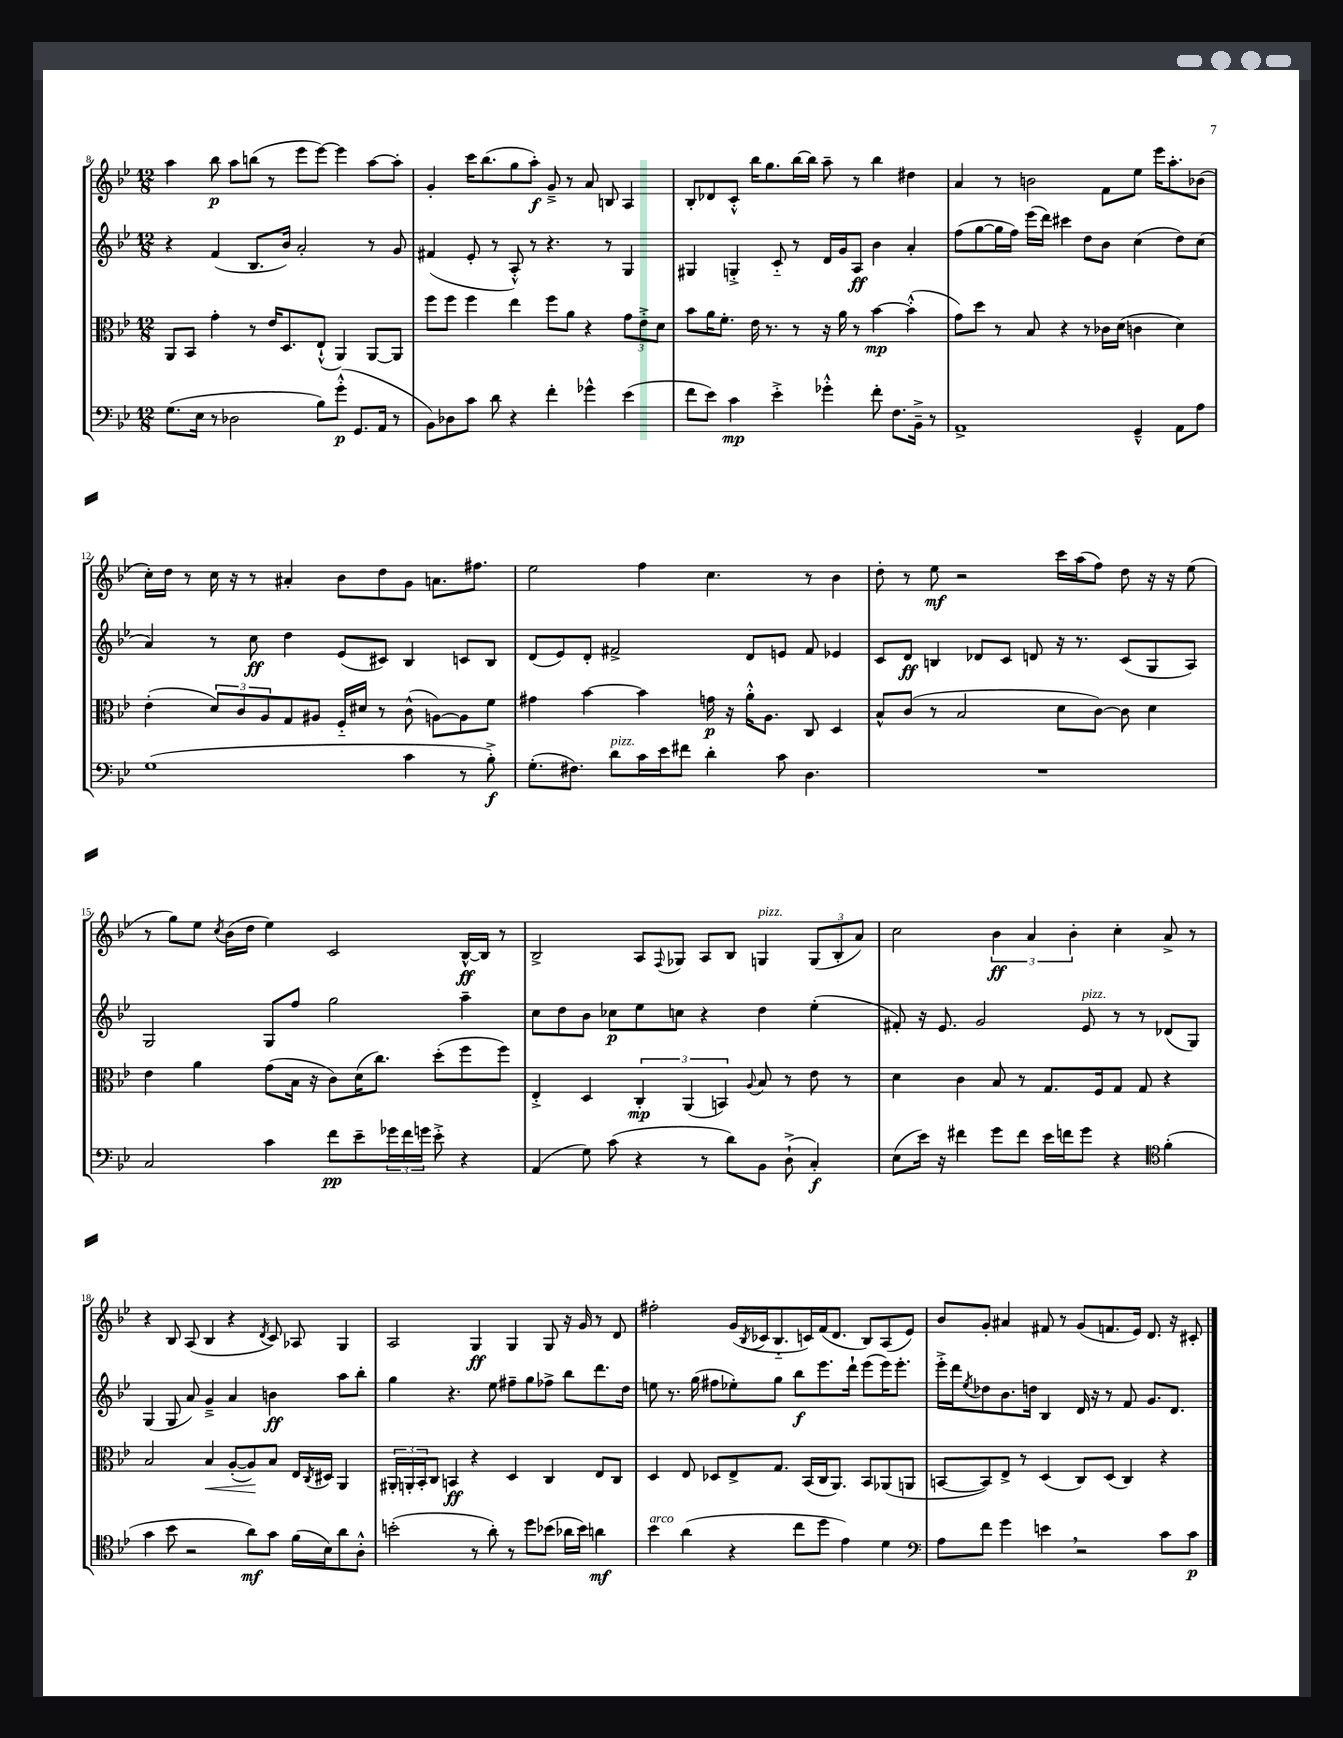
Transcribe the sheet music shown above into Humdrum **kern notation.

**kern	**kern	**kern	**kern
*staff4	*staff3	*staff2	*staff1
*clefF4	*clefC3	*clefG2	*clefG2
*k[b-e-]	*k[b-e-]	*k[b-e-]	*k[b-e-]
*M12/8	*M12/8	*M12/8	*M12/8
(8.G	8AA	4r	4aa
.	8BB-	.	.
16E-	.	.	.
8r	4g'	(4f	8bb-
2D-	.	.	8aa
.	8r	8.B-	(8bb
.	16e-	.	8r
.	8.D	16b-)	.
.	.	2a'	8eee-
8B-)	(8E-`^^	.	[8eee-)
(8g'^^	4AA)	.	4eee-]
8.GG	.	.	.
.	[8AA	8r	[8aa
16AA	.	.	.
8r	8AA]	8g	8aa']
=	=	=	=
8BB-)	8ff	(4f#	4g'
8D-	8ff	.	.
8c	4ff	8e-'	16ccc
.	.	.	(8.bb-
8d	.	8r	.
4r	4ee-	8A'^^)	8gg
.	.	8r	8aa')
4f'	8ff	4.r	8g~^
.	8a	.	8r
4g-^^	4r	.	8a
.	.	8r	8B
(4e-	12g	4G	4A
.	12e-'^	.	.
.	12d	.	.
=	=	=	=
8f	8b-	4G#	8B-'
8e-)	16a	.	8d-
.	8.f'	.	.
4c	.	4G'^	8c'^^
.	16e-	.	16bb-
.	8.r	.	8.gg
4e-'^	.	8c'~	.
.	8r	8r	[16bb-
.	.	.	16bb-]
4g-'^^	16r	16d	8aa~
.	16a	16g	.
.	8r	8A	8r
8f'	[4b-	4b-	4bb-
8.F	.	.	.
.	(4b-'^^]	4a'	4dd#
16BB-~^	.	.	.
8r	.	.	.
=	=	=	=
1AA^	8g)	(8ff	4a
.	8dd	[8gg	.
.	8r	16gg]	8r
.	.	16ff)	.
.	8B-	(16eee-	2b
.	.	16ddd)	.
.	4r	4ccc#	.
.	8r	8dd	.
.	16c-	8b-	8f
.	(16d	.	.
4GG~^^	4c	(4cc	8ee-
.	.	.	16eee-
.	.	.	8.aa'
8AA	4d)	8dd)	.
8A	.	(8cc	(8b-
=	=	=	=
(1G	(4e-'	4a)	16cc')
.	.	.	16dd
.	.	.	8r
.	12d)	8r	16cc
.	.	.	16r
.	12c	.	.
.	.	8cc	8r
.	12A	.	.
.	8G	4dd	4a#'
.	8A#	.	.
.	16F'~	(8e-	8b-
.	16d#	.	.
.	8r	8c#)	8dd
4c	(8c^^	4B-	8g
.	[8A)	.	8.a
8r	8A]	8c	.
.	.	.	8.ff#
8B-'^)	8f	8B-	.
=	=	=	=
(8.G'	4g#	(8d	2ee-
.	.	8e-)	.
8.F#)	.	.	.
.	[4b-	8d'	.
8d	.	2f#^	.
16c	4b-]	.	4ff
16e-	.	.	.
8f#	.	.	.
4d'	16g	.	4.cc
.	16r	.	.
.	16a'^^	8d	.
.	8.A	.	.
8c	.	8e	.
4.D	8C	8f#	8r
.	4D	4e-	4b-
=	=	=	=
1.r	8B-^^	8c	8dd'
.	(8c	8d	8r
.	8r	4B	8ee-
.	2B-	.	2r
.	.	8d-	.
.	.	8c	.
.	.	8d	.
.	8d	16r	16ccc
.	.	8.r	(16aa
.	[8c)	.	8ff)
.	8c]	(8c	8dd
.	4d	8G	16r
.	.	.	16r
.	.	8A)	(8ee-
=	=	=	=
2C	4e-	2G	8r
.	.	.	8gg)
.	4a	.	8ee-
.	.	.	8qcc
.	.	.	(16b-
.	.	.	16dd
4c	(8g	8G	4ee-)
.	16B-	8ff	.
.	16r	.	.
8f	8c)	2gg	2c
8e-~	(16d	.	.
.	8.cc)	.	.
24g-	.	.	.
24f	.	.	.
24g	.	.	.
8e-'^	(8dd'	.	.
4r	8ff	4aa~	[16B-^^
.	.	.	16B-]
.	8ff)	.	8r
=	=	=	=
(4AA	4E-'^	8cc	2B-^
.	.	8dd	.
8G)	4D	8b-	.
(8c	.	8cc-	.
4r	6C'	8ee-	8A
.	.	.	8qqF
.	.	8cc	8G-
.	(6AA	.	.
8r	.	4r	8A
.	6BB)	.	.
8d)	.	.	8B-
.	8qqA	.	.
8BB-	8B-	4dd	4G
(8D`^	8r	.	.
4C')	8e-	(4ee-'	(12G
.	.	.	12B-'
.	8r	.	.
.	.	.	12a)
=	=	=	=
(8E-	4d	8f#')	2cc
16e-)	.	16r	.
16r	.	8.e-	.
4f#	4c	.	.
.	.	2g	.
8g	8B-	.	6b-
8f#	8r	.	.
.	.	.	6a
16e-	8.G	.	.
16f	.	.	.
.	.	.	6b-'
8g	.	8e-	.
.	16F	.	.
4r	8G	8r	4cc'
.	8G	8r	.
*clefC4	*	*	*
(4f'	4r	(8d-	8a^
.	.	8G)	8r
=	=	=	=
4g	2B-	(4G	4r
8b-	.	8G	8B-
2r	.	8a)	(8A
.	4B-	4g~^	4B-
.	([8A'	4a	4r
8a)	8A])	.	.
.	.	.	8qd
8g	8B-	4b	8c)
(16f	16E-	.	8A-
.	8qC	.	.
16B-)	16D#	.	.
8a	4AA	8aa	4G
8A'^^	.	8bb-'	.
=	=	=	=
(2b'	24AA#'	4gg	2A
.	24AA'	.	.
.	24BB-'	.	.
.	8C	.	.
.	4BB	4.r	.
8r	4r	.	4G
8a')	.	8ee-	.
8r	4D	8ff#~	4G
8dd	.	8gg	.
(8b-	4C	8ff-^	8G
16a-	.	8bb-	16r
16b-)	.	.	16g
4a	8E-	8.ddd	8r
.	8C	.	8d
.	.	16dd	.
=	=	=	=
4b-	4D	8ee	2ff#'
.	.	8.r	.
(4a	8E-	.	.
.	.	(16gg	.
.	8D-	8ff#	.
4r	8E-^	8ee-')	(16g
.	.	.	8qB-
.	.	.	16c-
.	8.G	8gg	8.B-'~
8cc	.	8bb-	.
.	(16BB-	.	16c)
8dd	16C	8.eee-	(16f
.	8.AA)	.	8.d
4e-)	.	.	.
.	.	16ddd`	.
.	8BB-	(8eee-	8B-)
4d	(8AA-	16eee-)	(8A
.	.	8.eee-'	.
.	8AA	.	8e-)
=	=	=	=
*clefF4	*	*	*
8A	[8BB	16eee-'^	8b-
.	.	16ddd	.
.	.	8qee-	.
8f	8BB])	8dd-	8g'
4g	8E-^	8.b-	4a#
.	8r	.	.
.	.	16dd	.
4e	(4D	4B-	8f#
.	.	.	8r
2r	8C)	16d	(8g
.	.	16r	.
.	(8D	8r	8.f
.	4C)	8f	.
.	.	.	16e-)
.	.	8.g	8.d
8c	4r	.	.
.	.	8.d	16r
8c	.	.	8c#'
==	==	==	==
*-	*-	*-	*-
